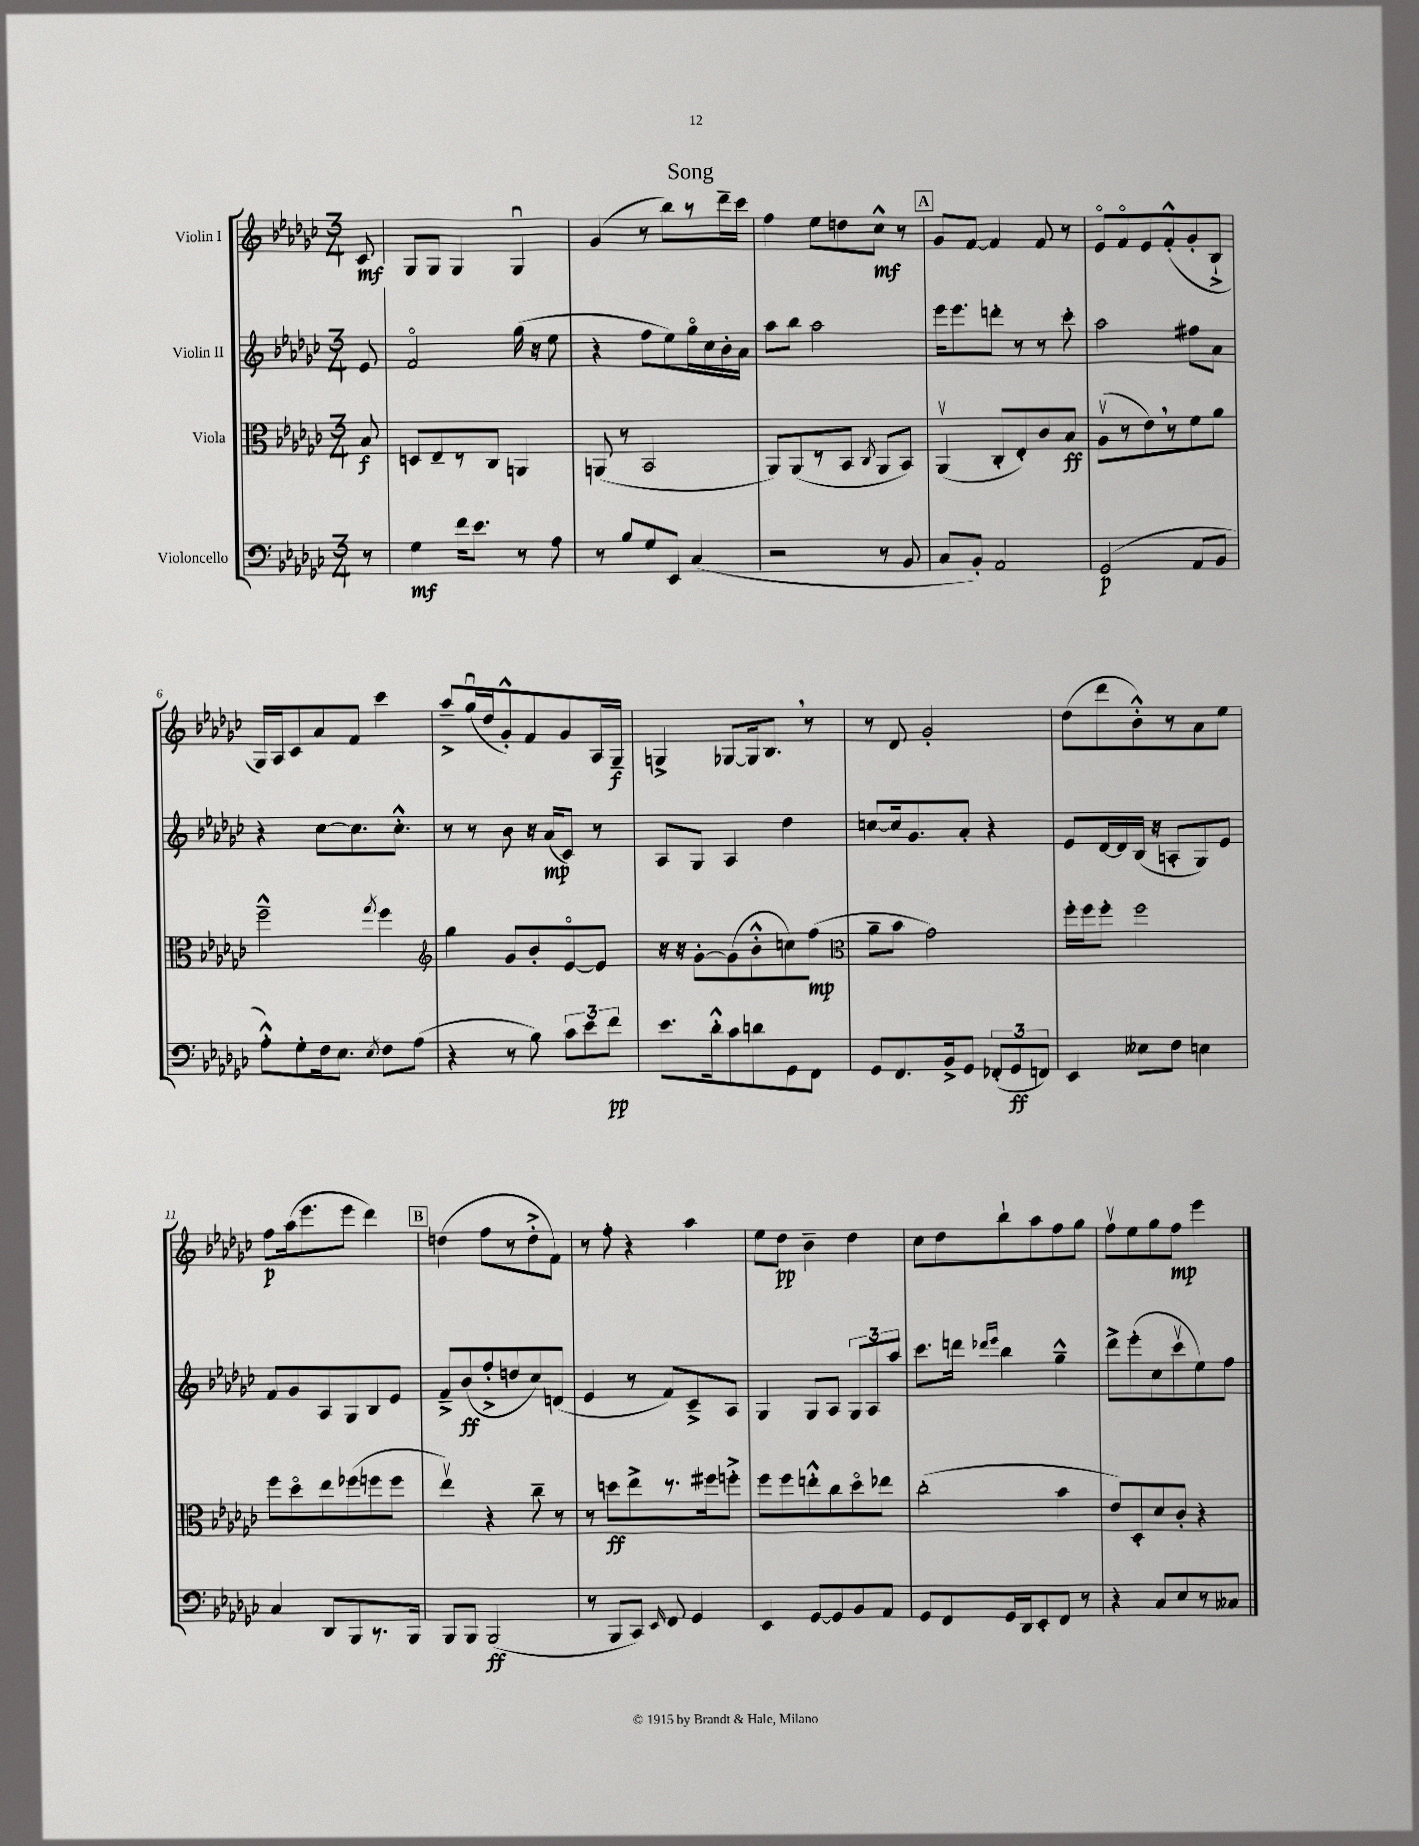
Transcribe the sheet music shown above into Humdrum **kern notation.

**kern	**kern	**kern	**kern
*staff4	*staff3	*staff2	*staff1
*clefF4	*clefC3	*clefG2	*clefG2
*k[b-e-a-d-g-c-]	*k[b-e-a-d-g-c-]	*k[b-e-a-d-g-c-]	*k[b-e-a-d-g-c-]
*M3/4	*M3/4	*M3/4	*M3/4
8r	8B-	8e-	8c-
=	=	=	=
4G-	8D	2fo	8G-
.	8E-~	.	8G-
16f	8r	.	4G-
8.e-	.	.	.
.	8C-	.	.
8r	4AA	(16gg-	4G-u
.	.	16r	.
8A-	.	8ee-	.
=	=	=	=
8r	(8AA	4r	(4g-
8B-	8r	.	.
8G-	2BB-	8ff	8r
8EE-	.	8ee-)	8bb-)
(4C-	.	16gg-o	8r
.	.	16cc-	.
.	.	16b-'	16ddd-~
.	.	16a-	16ccc-
=	=	=	=
2r	8AA-)	8aa-	4ff
.	(8AA-	8bb-	.
.	8r	2aa-	8ee-
.	8BB-	.	8dd
.	8qC-	.	.
8r	8AA-	.	8cc-^^
8BB-	8BB-)	.	8r
=	=	=	=
8C-	(4AA-v	16eee-	8g-
.	.	8.eee-	.
8BB-')	.	.	[8f
2AA-	8C-'	8ddd'	4f]
.	8E-')	8r	.
.	8c-	8r	8f
.	8B-	8ccc-'	8r
=	=	=	=
(2GG-	(8A-v	2aa-	8e-o
.	8r	.	8fo
.	8e-)	.	8e-
.	8r	.	(8f'^^
8AA-	8f	8ff#	8g-'
8BB-	8a-	8a-	8B-`^
=	=	=	=
8A-'^^)	2ff~^^	4r	16G-)
.	.	.	16A-
8G-'	.	.	8c-
16F	.	[8cc-	8a-
8.E-	.	.	.
.	.	8.cc-]	8f
8qE-	8qgg-	.	.
8F	4ff	.	4ccc-
.	.	8.cc-'^^	.
(8A-	.	.	.
=	=	=	=
*	*clefG2	*	*
4r	4gg-	8r	8aa-~^
.	.	8r	(16gg-u
.	.	.	16dd-
8r	8g-	8b-	8g-'^^)
8B-)	8b-'	16r	8f
.	.	(16a-	.
12c-	[8e-o	8c-)	8g-
12e-	.	.	.
.	8e-]	8r	16A-
12f	.	.	.
.	.	.	16G-~
=	=	=	=
8.e-	16r	8A-	4G^
.	16r	.	.
.	[8g-'	8G-	.
16d-'^^	.	.	.
8c-	(8g-]	4A-	[8G-
8d	8b-'^^	.	16G-]
.	.	.	8.B-
8GG-	8cc)	4dd-	.
8FF	(8ff	.	8r
=	=	=	=
*	*clefC3	*	*
8GG-	8a-~	[8cc	8r
8.FF	8b-	16cc]	8d-
.	.	8.g-	.
.	2g-)	.	2g-'
16BB-^	.	.	.
8GG-	.	8a-'	.
(12FF-'	.	4r	.
12GG-	.	.	.
12FF)	.	.	.
=	=	=	=
4EE-	16ff'	8e-	(8dd-
.	16ff	.	.
.	8ff'	[16d-	8ddd-
.	.	16d-]	.
8E--	2ff	(16B-	8b-'^^)
.	.	16r	.
8F	.	8A'	8r
4E	.	8G-)	8a-
.	.	8e-	8ee-
=	=	=	=
4C-	8ff	8f	8ff
.	8dd-o	8g-	(16aa-
.	.	.	8.eee-
8DD-	8ee-	8A-	.
8BBB-	(8ff-	8G-	8eee-
8.r	8ff	8B-	4ddd-)
.	8ff	8e-	.
16BBB-	.	.	.
=	=	=	=
8BBB-	4ee-v)	8f~^	(4dd
8BBB-	.	(8b-	.
(2BBB-	4r	8ff'^	8ff
.	.	8dd	8r
.	8cc-~	8cc-)	8dd'^
.	8r	(8d	8f)
=	=	=	=
8r	8r	4e-	8r
8BBB-	8dd	.	8ff'
8CC-)	8ee-^	8r	4r
16qqEE-	.	.	.
8FF	8.r	8f)	.
4GG-	.	8c-~^	4aa-
.	16ff#	.	.
.	8ff'^	8A-	.
=	=	=	=
4EE-	8ff	4G-	8ee-
.	8ff	.	8dd-
[8GG-	8ee'^^	8G-	4b-~
8GG-]	8cc-	8A-	.
8BB-	8dd-o	12G-	4dd-
.	.	12A-	.
8AA-	8ee-	.	.
.	.	12aa-	.
=	=	=	=
8GG-	(2cc-'	8.ccc-	8cc-
8FF	.	.	8dd-
.	.	16ddd	.
.	.	16qqddd-	.
.	.	16qqeee-	.
16GG-	.	4bb-	8bb-`
16DD-	.	.	.
8EE-'	.	.	8aa-
8FF	4b-	4gg-~^^	8ff
8r	.	.	8gg-
=	=	=	=
4r	8e-)	8ddd-^	8ffv
.	8D-'	(8eee-'	8ee-
8C-	8d-	8cc-	8gg-
8E-	8c-'	8ccc-v	8ff
8r	4r	8ee-)	4eee-
8C--	.	8ff	.
==	==	==	==
*-	*-	*-	*-
